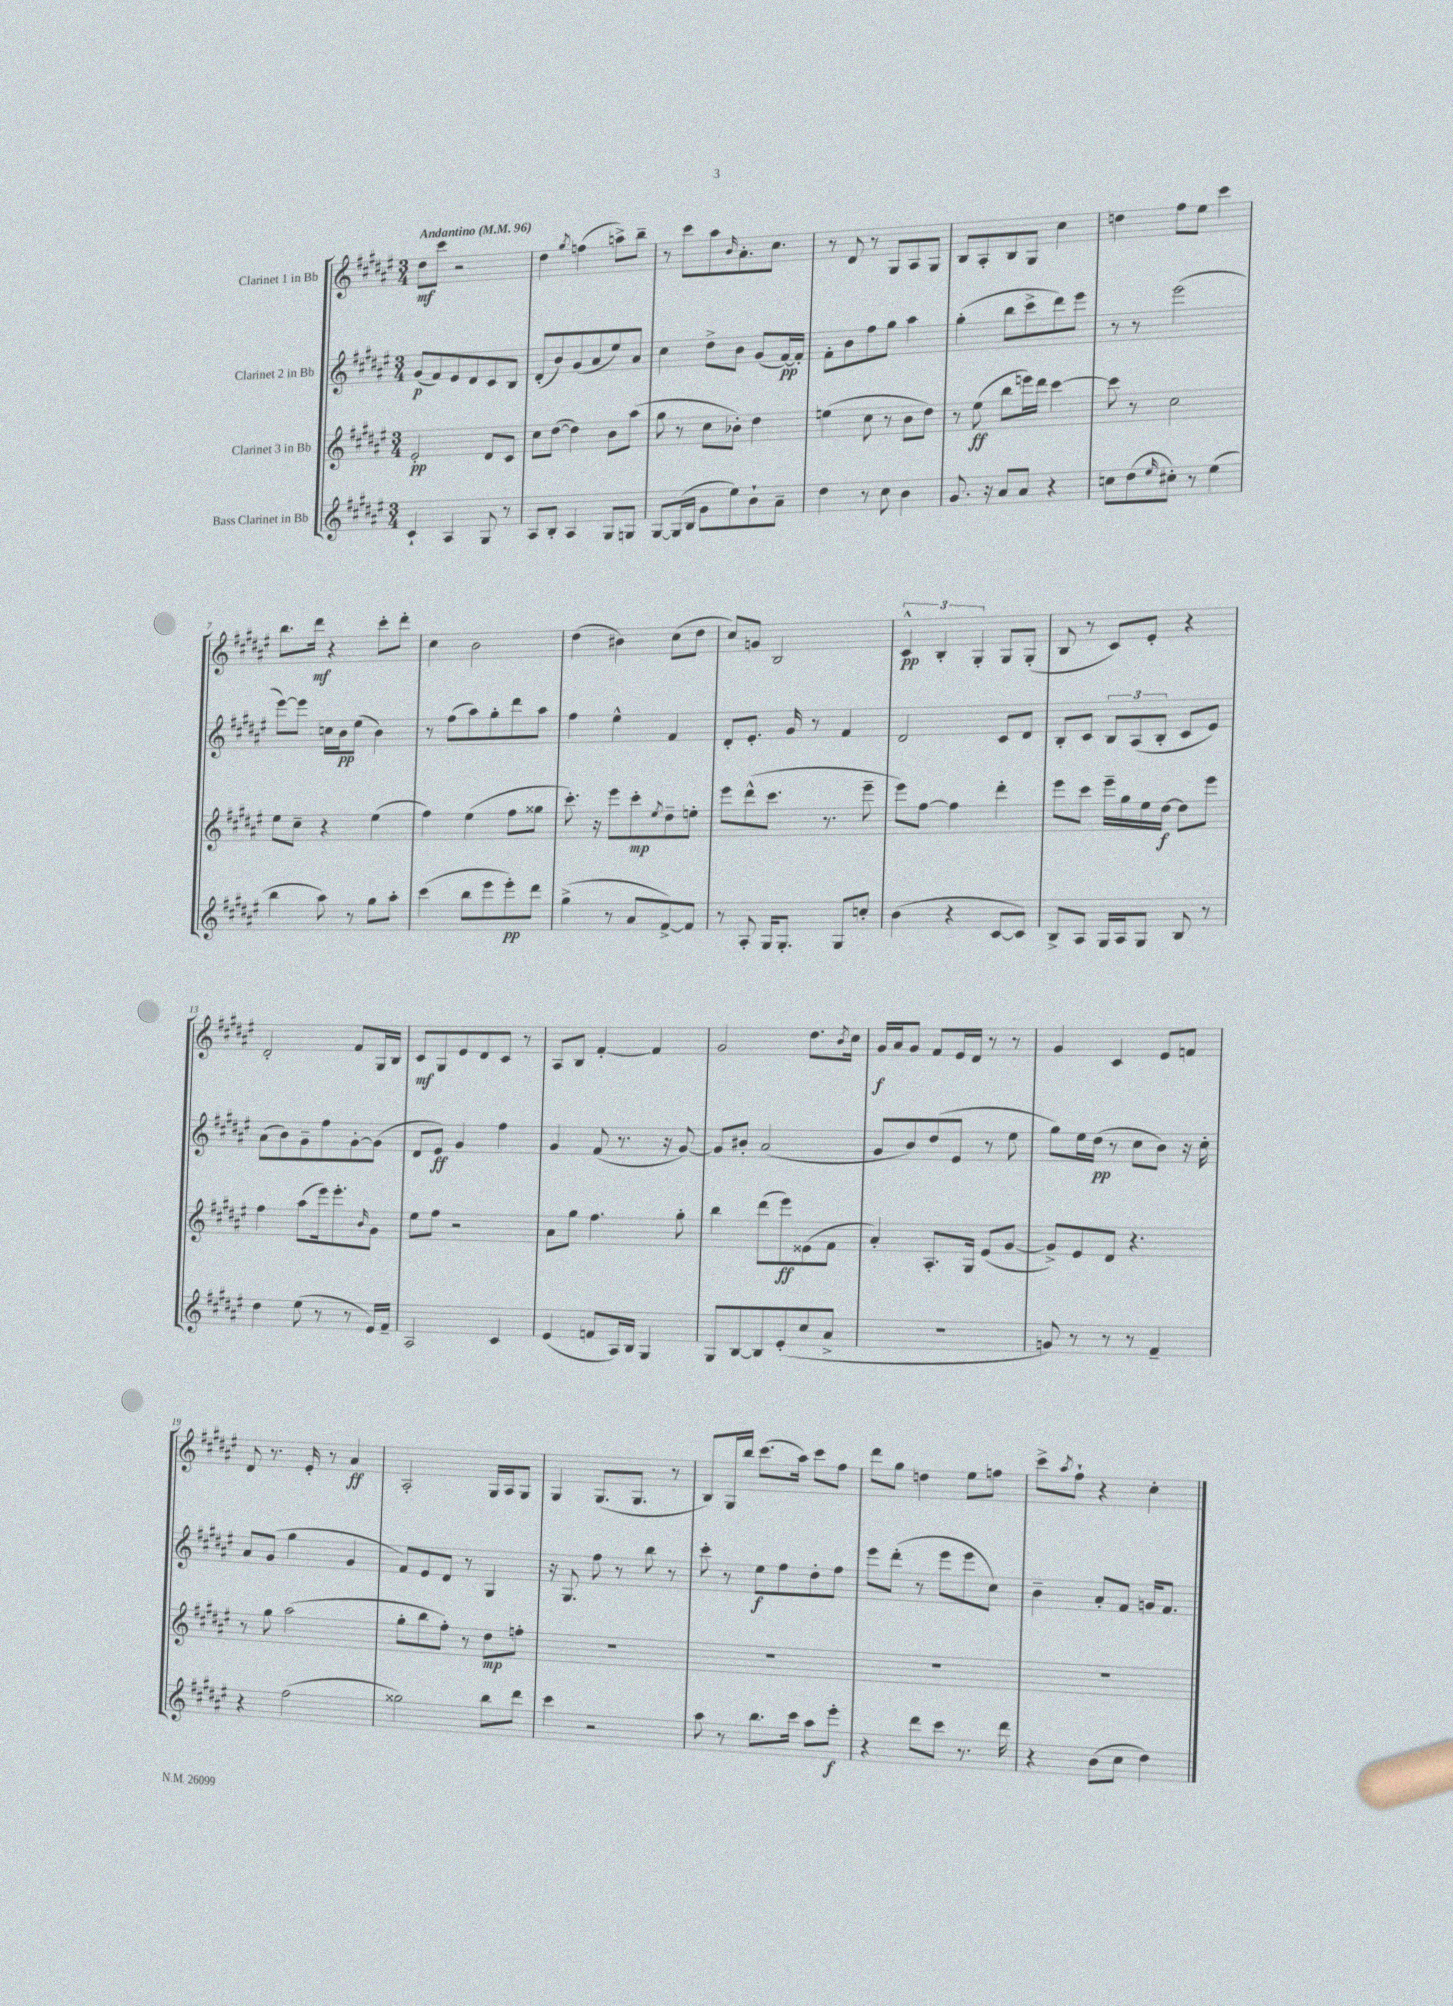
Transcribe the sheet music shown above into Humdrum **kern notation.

**kern	**kern	**kern	**kern
*staff4	*staff3	*staff2	*staff1
*clefG2	*clefG2	*clefG2	*clefG2
*k[f#c#g#d#a#e#]	*k[f#c#g#d#a#e#]	*k[f#c#g#d#a#e#]	*k[f#c#g#d#a#e#]
*M3/4	*M3/4	*M3/4	*M3/4
*MM96	*MM96	*MM96	*MM96
4c#`	2e#'	(8g#	8dd#
.	.	8f#)	8ccc#
4A#	.	8e#	2r
.	.	8d#	.
8G#	8d#	8c#	.
8r	8c#	8B	.
=	=	=	=
8A#	8cc#	(8d#'	4dd#
8B'	([8dd#	8b)	.
.	.	.	8qgg#
4A#	4dd#])	(8g#	(4ff
.	.	8a#	.
8G#	8b	8ee#)	8aa^)
8G	(8aa#	8a#	8bb~
=	=	=	=
[8G#	8gg#	4cc#	8r
(16G#]	8r	.	8ccc#
16B	.	.	.
8g#	8cc#	8dd#^	8aa#
.	.	.	16qqb
8ee#)	8b-')	8b	8.a#'
8b`	4dd#	(8g#	.
.	.	.	8.cc#
8a#~	.	[16f#)	.
.	.	16f#']	.
=	=	=	=
4dd#	(4ee	8f#'	8r
.	.	8b	8d#
8r	8cc#	8ff#	8r
8cc#	8r	8gg#	8G#
4b	8b	4aa#	8A#
.	8dd#)	.	8G#
=	=	=	=
8.g#	8r	(4gg#'	8B
.	(8ee#	.	8A#'
16r	.	.	.
8a#	8bb	8bb	8B
8a#	16eee)	8ccc#^	8G#
.	16ddd#	.	.
4r	[4ccc#	8ddd#)	4cc#
.	.	8eee#	.
=	=	=	=
8cc	8ccc#]	8r	4dd
(8dd#	8r	8r	.
16qqee#	.	.	.
8cc#')	2cc#	(2eee#	8ff#
8r	.	.	8ee#
(4ee#	.	.	4ccc#
=	=	=	=
4bb	8ee#	[8eee#)	8.bb
.	8cc#~	8eee#]	.
.	.	.	16ddd#
8aa#)	4r	16cc	4r
.	.	16b	.
8r	.	(8ee#	.
8gg#	(4ee#	4b)	8ccc#'
8aa#'	.	.	8ddd#'
=	=	=	=
(4ccc#	4ff#)	8r	4cc#
.	.	(8ff#	.
8bb	(4ee#	8aa#)	2b
8eee#	.	8gg#'	.
8eee#')	8ff#	8ddd#	.
8ddd#	8gg##	8aa#	.
=	=	=	=
(4gg#^	8.ccc#')	4ff#	(4dd#
.	16r	.	.
8r	8eee#	4ee#^^	4b#)
8a#	8ccc#'	.	.
.	8qee#	.	.
[8f#^)	8dd#~	4f#	(8cc#
8f#]	8ee'	.	8dd#
=	=	=	=
8r	8eee#	8d#'	8cc#)
8A#'	(8ddd#^^	8.e#'	8g
16G#	8.ccc#	.	2B
8.G#'	.	16g#	.
.	.	8r	.
.	8.r	.	.
8G#	.	4f#	.
8cc'	8eee#~	.	.
=	=	=	=
(4b	8eee#)	2d#	6c#^^
.	[8ff#	.	.
.	.	.	6B'
4r	4ff#]	.	.
.	.	.	6G#'
[8c#	4ddd#'	8c#	8G#
8c#])	.	8d#	(8G#'
=	=	=	=
8B^	8eee#	8B'	8B
8A#	8ccc#	8c#	8r
16G#	16eee#~	12B	8c#)
16A#	16gg#	.	.
.	.	(12A#	.
8G#	16ee#	.	8e#'
.	.	12B'	.
.	[16dd#	.	.
8B	8dd#]	8c#	4r
8r	8eee#	8e#)	.
=	=	=	=
4dd#	4ff#	(8a#	2d#'
.	.	8b)	.
(8ee#	(8aa#	8g#~	.
8r	16eee#)	8ff#	.
.	8.eee#'	.	.
8r	.	[8g#'	8f#
.	16qqb	.	.
16e#)	8g#	(8g#]	16G#
16f#~	.	.	16B
=	=	=	=
2A#	8ee#	8d#	8c#
.	8ff#	8e#)	8G#
.	2r	4g#	8e#
.	.	.	8d#
4c#	.	4ff#	8c#
.	.	.	8r
=	=	=	=
(4e#	8a#	4g#	8A#
.	8gg#	.	8B
8f	4.ff#	(8f#	[4f#'
16A#)	.	8.r	.
16B	.	.	.
4G#	.	.	4f#]
.	.	16r	.
.	8gg#'	[8g#)	.
=	=	=	=
8G#	4bb	8g#]	2g#
[8B	.	8b#'	.
8B]	(8ddd#	(2a#	.
(8e#'	8eee#)	.	.
8cc#	(8e##	.	8.dd#
8a#^	8f#	.	.
.	.	.	8qb
.	.	.	16cc#
=	=	=	=
2.r	4a#')	8g#	16g#
.	.	.	16a#
.	.	8b)	8g#
.	8.A#'	(8dd#	8f#
.	.	8e#	16e#
.	16G#	.	16d#
.	(8e#	8r	8r
.	[8g#	8ee#	8r
=	=	=	=
8g)	8g#^])	8gg#)	4g#
8r	8e#	16ee#	.
.	.	(16dd#	.
8r	8d#	8r	4c#
8r	4.r	8cc#	.
4f#~	.	8b)	8e#
.	.	16r	8f
.	.	16cc#'	.
=	=	=	=
4r	8r	8a#	8d#
.	8gg#	(8g#	8.r
(2ff#	(2aa#	4gg#	.
.	.	.	16e#'
.	.	.	8r
.	.	4g#	4a#
=	=	=	=
2gg##)	8gg#'	8f#)	2A#'
.	8bb	8e#	.
.	8ff#')	8d#	.
.	8r	8r	.
8bb	8dd#	4G#	16G#
.	.	.	16A#
8ddd#	8ff'	.	8G#
=	=	=	=
4ccc#	2.r	16r	4G#
.	.	8.G#	.
2r	.	8ff#	(8.G#
.	.	8r	.
.	.	.	8.G#
.	.	8bb	.
.	.	8r	8r
=	=	=	=
8aa#	2.r	8ccc#'	8B)
8r	.	8r	16G#
.	.	.	16bb
8.bb	.	8ee#	(8.ccc#
.	.	8ff#	.
16ccc#	.	.	16aa#)
8aa#	.	8dd#'	8ccc#
8eee#'	.	8ff#	8ff#
=	=	=	=
4r	2.r	8eee#	8ddd#
.	.	(8ddd#'	8gg#
8ddd#	.	8r	4dd
8ccc#	.	8eee#	.
8.r	.	8eee#	8ee#
.	.	8cc#)	8ff
16ddd#	.	.	.
=	=	=	=
4r	2.r	4b~	8ccc#^
.	.	.	8qaa#
.	.	.	8ff#`
(8b	.	8a#'	4r
8cc#	.	8f#	.
4dd#)	.	16g	4cc#'
.	.	8.f#	.
==	==	==	==
*-	*-	*-	*-
